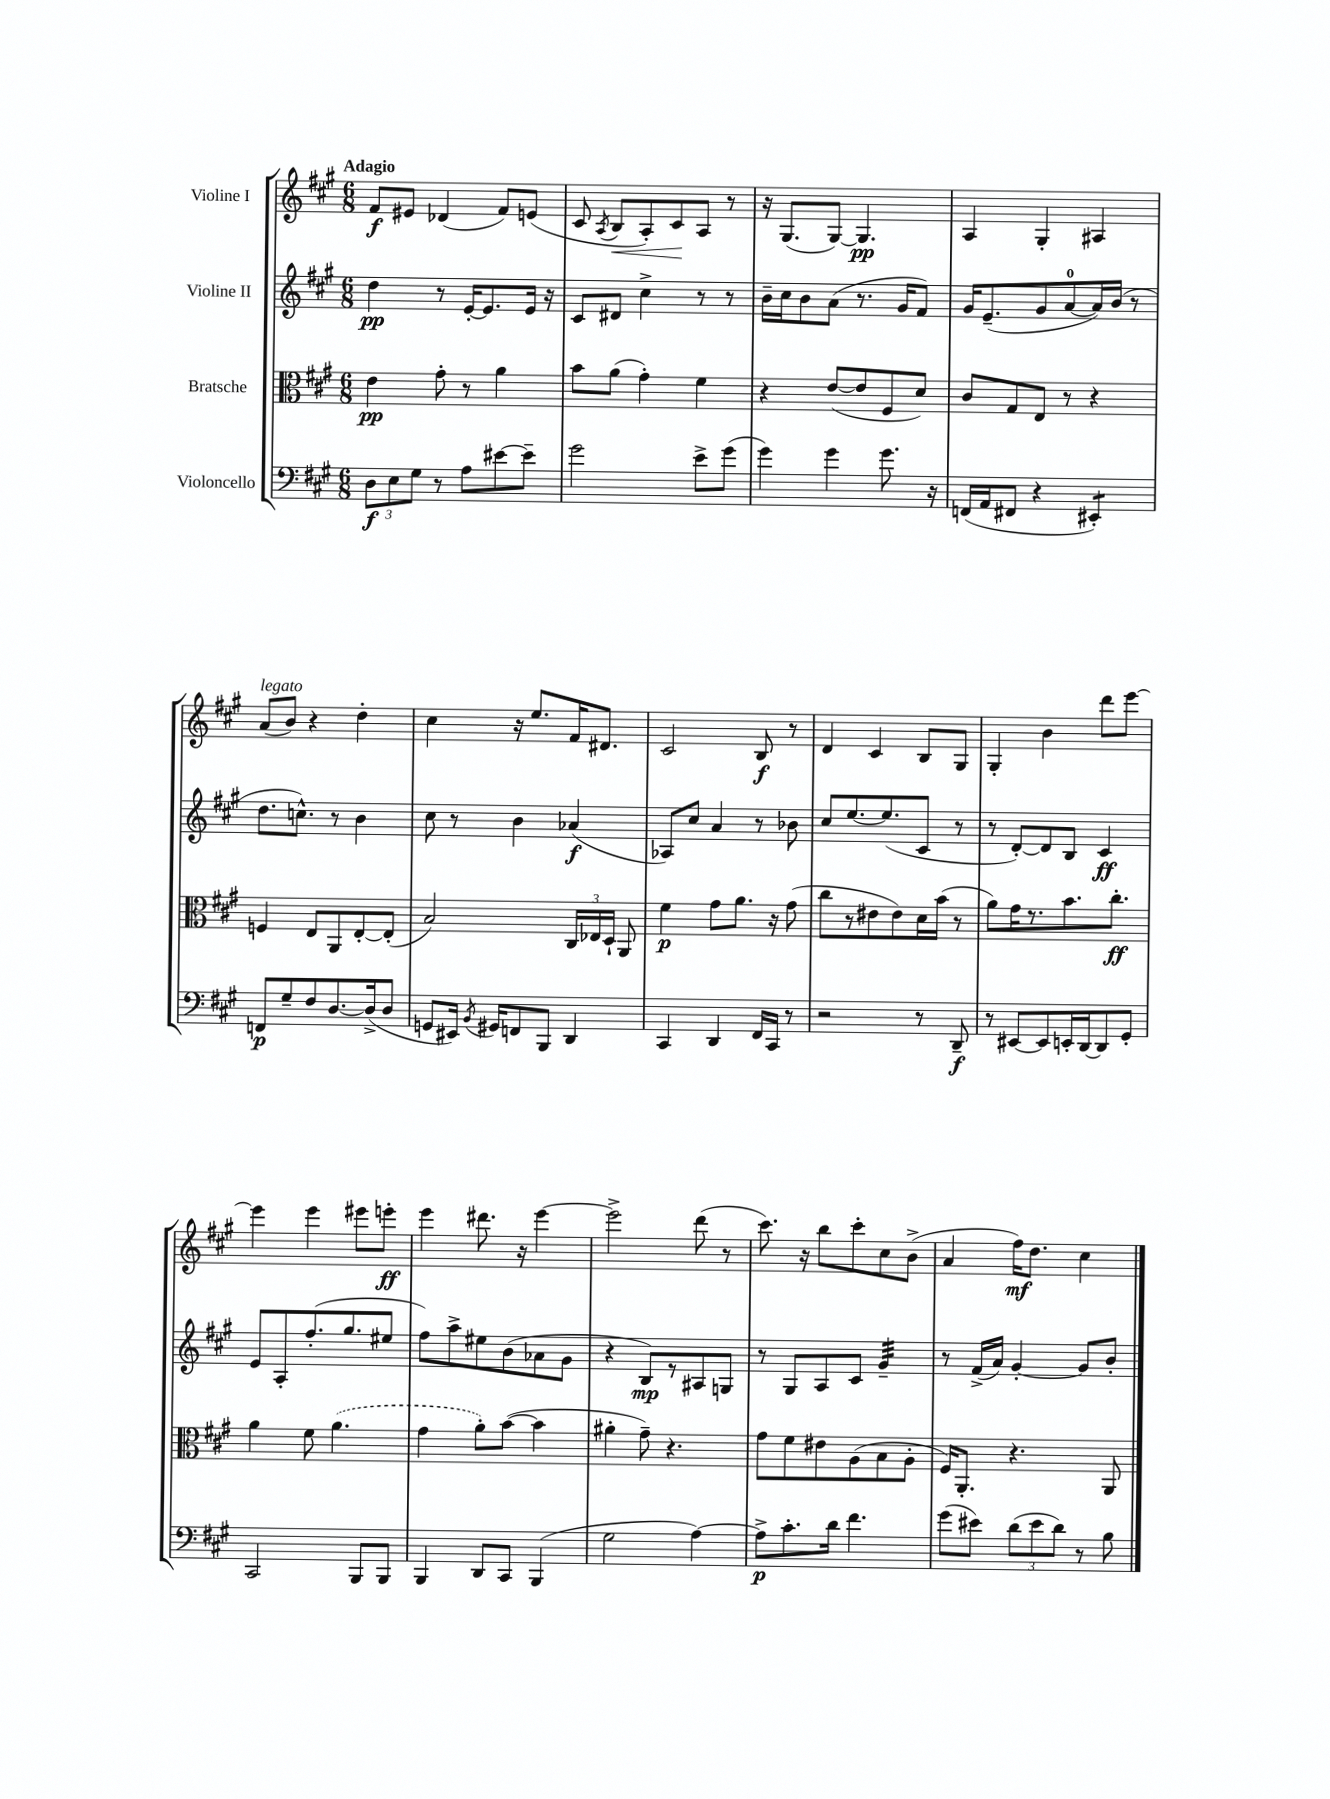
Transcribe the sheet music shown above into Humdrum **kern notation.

**kern	**kern	**kern	**kern
*staff4	*staff3	*staff2	*staff1
*clefF4	*clefC3	*clefG2	*clefG2
*k[f#c#g#]	*k[f#c#g#]	*k[f#c#g#]	*k[f#c#g#]
*M6/8	*M6/8	*M6/8	*M6/8
12D	4e	4dd	8f#
12E	.	.	.
.	.	.	8e#
12G#	.	.	.
8r	8g#'	8r	(4d-
8A	8r	[16e'	.
.	.	8.e]	.
[8e#	4a	.	8f#)
8e#~]	.	16e	(8e
.	.	16r	.
=	=	=	=
2g#	8b	8c#	8c#
.	.	.	8qA
.	(8a	8d#	8B
.	4g#')	4cc#^	8A')
.	.	.	8c#
8e^	4f#	8r	8A
(8g#	.	8r	8r
=	=	=	=
4g#)	4r	16b~	16r
.	.	16cc#	(8.G#
.	.	8b	.
4g#	([8e	(8a	[8G#)
.	8e]	8.r	4.G#]
8.g#	8F#	.	.
.	.	16g#	.
.	8d)	8f#)	.
16r	.	.	.
=	=	=	=
(16FF	8c#	16g#	4A
16AA	.	(8.e~	.
8FF#	8G#	.	.
4r	8E	8g#	4G#'
.	8r	[8a	.
4EE#')	4r	16a])	4A#
.	.	(16b	.
.	.	8r	.
=	=	=	=
8FF	4F	8.dd	(8a
8G#~	.	.	8b)
.	.	8.cc^^)	.
8F#	8E	.	4r
[8.D	8AA	8r	.
.	[8E'	4b	4dd'
(16D^]	.	.	.
8D	(8E']	.	.
=	=	=	=
8GG	2B)	8cc#	4cc#
16EE#)	.	8r	.
8qBB	.	.	.
16GG#	.	.	.
8FF	.	4b	16r
.	.	.	8.ee
8BBB	.	.	.
4DD	24C#	(4a-	16f#
.	24E-	.	.
.	.	.	8.d#
.	24D`	.	.
.	8AA	.	.
=	=	=	=
4CC#	4f#	8A-)	2c#
.	.	8cc#	.
4DD	8g#	4a	.
.	8.a	.	.
16FF#	.	8r	8B
16CC#	16r	.	.
8r	(8g#	8b-	8r
=	=	=	=
2r	8cc#	8cc#	4d
.	8r	[8.ee	.
.	8e#	.	4c#
.	.	(8.ee]	.
.	8e#)	.	.
8r	16d	8c#	8B
.	(16b	.	.
8DD~	8r	8r	8G#
=	=	=	=
8r	8a)	8r	4G#'
[8EE#	16g#	[8d')	.
.	8.r	.	.
8EE#]	.	8d]	4b
16EE'	8.b	8B	.
[16DD	.	.	.
8DD]	.	4c#	8ddd
.	8.cc#'	.	.
8GG#'	.	.	[8eee
=	=	=	=
2CC#	4a	8e	4eee]
.	.	8A'	.
.	8f#	(8.ff#'	4eee
.	(4.a	.	.
.	.	8.gg#	.
8BBB	.	.	8eee#
8BBB	.	8ee#	8eee'
=	=	=	=
4BBB	4g#	8ff#)	4eee
.	.	8aa^	.
8DD	8a')	8ee#	8.ddd#
8CC#	([8b	(8b	.
.	.	.	16r
(4BBB	4b]	8a-	[4eee
.	.	8g#	.
=	=	=	=
2G#	4a#'	4r	2eee^]
.	8g#~)	8B)	.
.	4.r	8r	.
[4A)	.	8A#	(8ddd
.	.	8G	8r
=	=	=	=
8A^]	8g#	8r	8.ccc#)
8.c#'	8f#	8G#	.
.	.	.	16r
.	8e#	8A	8bb
16d	.	.	.
4.f#	(8A	8c#	8ccc#'
.	8B	4g#~	8cc#
.	8A'	.	(8b^
=	=	=	=
(8g#	16F#)	8r	4a
.	8.AA'	.	.
8e#)	.	(16f#^	.
.	.	16a)	.
(12d	4.r	[4g#'	16ff#)
.	.	.	8.dd
12e#	.	.	.
12d)	.	.	.
8r	.	8g#]	4cc#
8B	8AA	8b'	.
==	==	==	==
*-	*-	*-	*-
